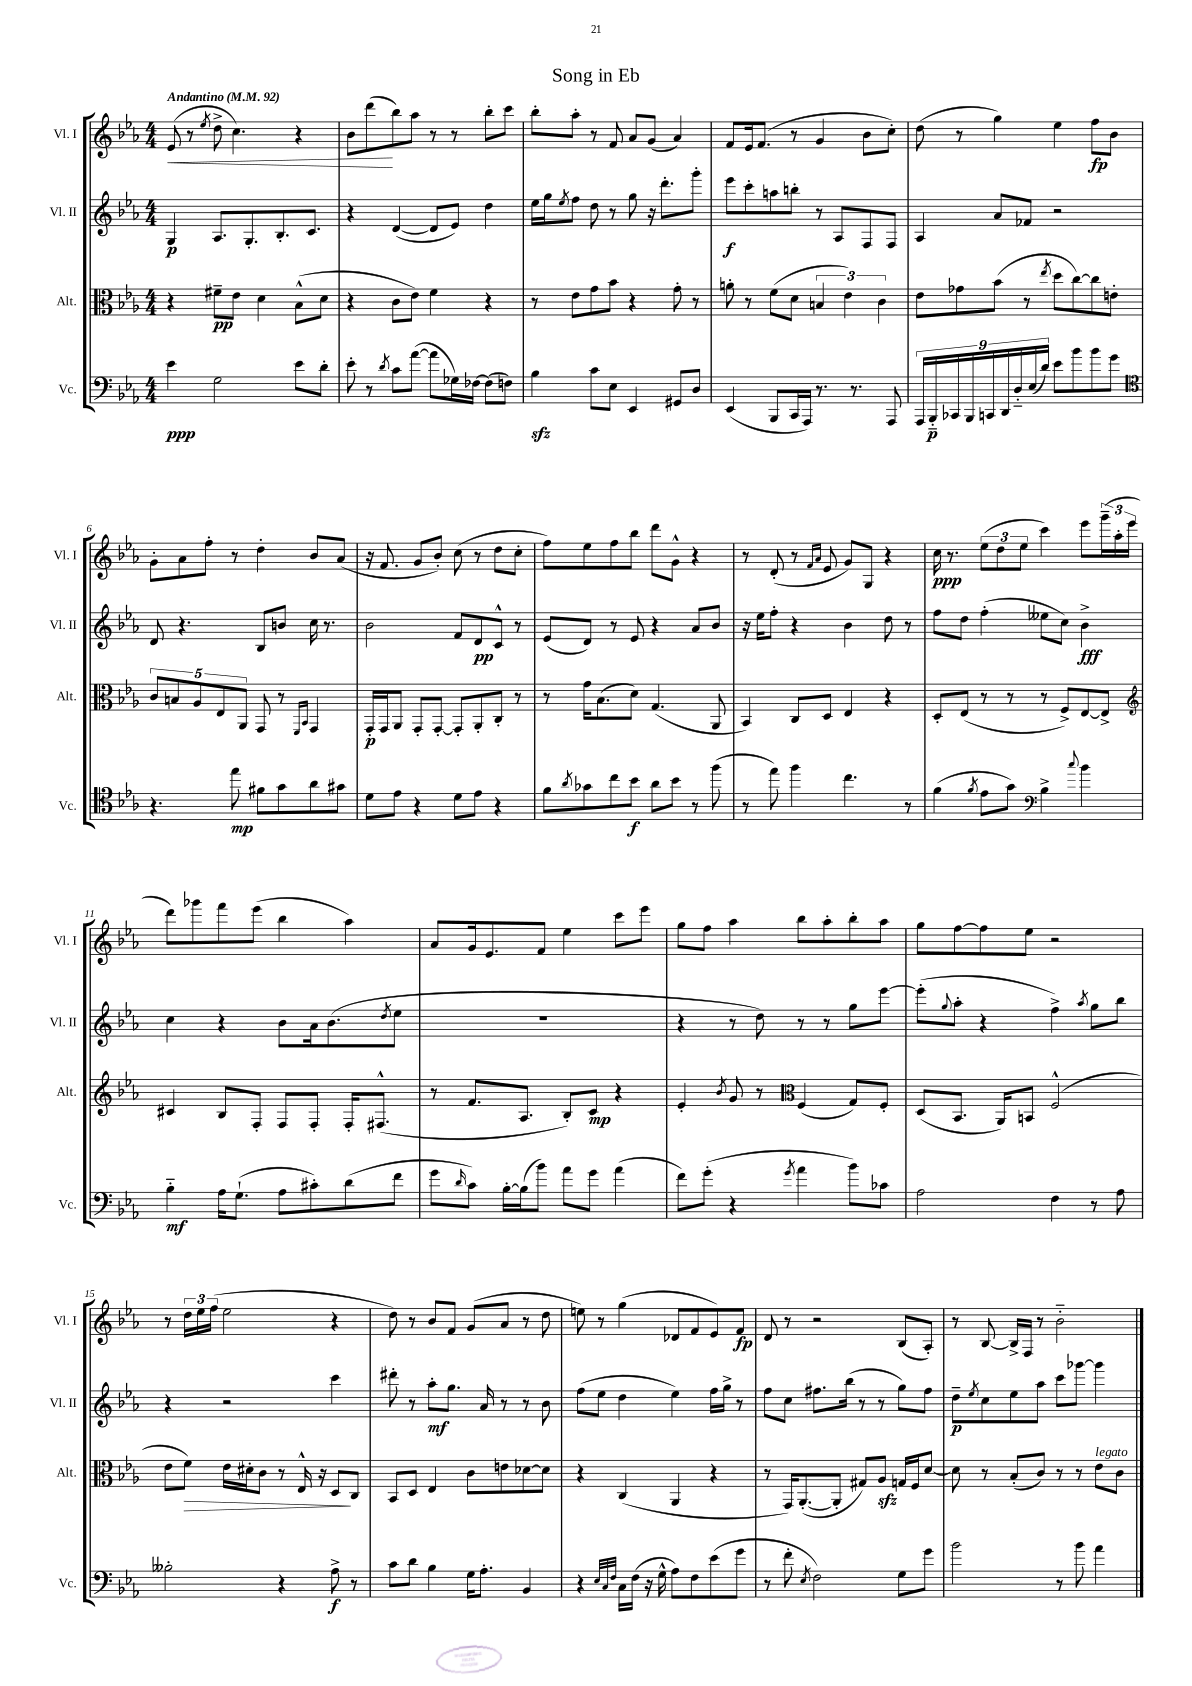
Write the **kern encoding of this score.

**kern	**dynam	**kern	**dynam	**kern	**dynam	**kern	**dynam
*part4	*part4	*part3	*part3	*part2	*part2	*part1	*part1
*staff4	*staff4	*staff3	*staff3	*staff2	*staff2	*staff1	*staff1
*I"Vc.	*	*I"Alt.	*	*I"Vl. II	*	*I"Vl. I	*
*I'Vc.	*	*I'Alt.	*	*I'Vl. II	*	*I'Vl. I	*
*clefF4	*	*clefC3	*	*clefG2	*	*clefG2	*
*k[b-e-a-]	*	*k[b-e-a-]	*	*k[b-e-a-]	*	*k[b-e-a-]	*
*M4/4	*	*M4/4	*	*M4/4	*	*M4/4	*
*MM92	*	*MM92	*	*MM92	*	*MM92	*
=1	=1	=1	=1	=1	=1	=1	=1
!	!	!	!	!	!	!LO:TX:a:B:t=Andantino	!
!	!	!	!	!	!	!	!LO:HP:b
4e-\	ppp	4r	.	4G/	p	(8e-/	<
.	.	.	.	.	.	8r	.
.	.	.	.	.	.	8qee-/	.
2G\	.	8f#X~\L	pp	8.A-/L	.	8dd^\	.
.	.	8e-\J	.	.	.	4.cc\)	.
.	.	.	.	8.G'/	.	.	.
.	.	4d\	.	.	.	.	.
.	.	.	.	8.B-'/	.	.	.
8e-\L	.	(8B-^^\L	.	.	.	4r	.
.	.	.	.	8.c/J	.	.	.
8d'\J	.	8d\J	.	.	.	.	.
=2	=2	=2	=2	=2	=2	=2	=2
8e-'\	.	4r	.	4r	.	8b-\L	.
8r	.	.	.	.	.	(8ddd\	.
8qd/	.	.	.	.	.	.	.
8c\L	.	8c\L	.	([4d/	.	8bb-\)	[
([8a-\J	.	8e-\J)	.	.	.	8aa-\J	.
8a-\L]	.	4f\	.	8d/L]	.	8r	.
16G-X\L)	.	.	.	8e-/J)	.	8r	.
[16F-X\JJ	.	.	.	.	.	.	.
(8F-\L]	.	4r	.	4dd\	.	8bb-'\L	.
8Fn\J)	.	.	.	.	.	8ccc\J	.
=3	=3	=3	=3	=3	=3	=3	=3
4B-zz\	.	8r	.	16ee-\LL	.	8bb-'\L	.
.	.	.	.	16gg\J	.	.	.
.	.	.	.	8qee-/	.	.	.
.	.	8e-\L	.	8ff\J	.	8aa-'\J	.
8c\L	.	8g\	.	8dd\	.	8r	.
8E-\J	.	8b-\J	.	8r	.	8f/	.
4EE-/	.	4r	.	8gg\	.	8a-/L	.
.	.	.	.	16r	.	(8g/J	.
.	.	.	.	8.ddd'\L	.	.	.
8GG#X/L	.	8g'\	.	.	.	4a-/)	.
8D/J	.	8r	.	8ggg'\J	.	.	.
=4	=4	=4	=4	=4	=4	=4	=4
(4EE-/	.	8an'\	.	8eee-\L	f	8f/L	.
.	.	8r	.	8ccc'\	.	16e-/k	.
.	.	.	.	.	.	(8.f/J	.
8BBB-/L	.	(8f\L	.	8aan\	.	.	.
16CC/L	.	8d\J	.	8bbn'\J	.	8r	.
16AAA-/JJ)	.	.	.	.	.	.	.
8.r	.	6Bn/	.	8r	.	4g/	.
.	.	.	.	8A-/L	.	.	.
.	.	6e-\)	.	.	.	.	.
8.r	.	.	.	.	.	.	.
.	.	.	.	8F/	.	8b-\L	.
.	.	6c\	.	.	.	.	.
8AAA-/	.	.	.	8F/J	.	8cc'\J)	.
=5	=5	=5	=5	=5	=5	=5	=5
18AAA-/LL	.	8e-\L	.	4A-/	.	(8dd\	.
18BBB-/	p	.	.	.	.	.	.
18CC-X/	.	.	.	.	.	.	.
.	.	8g-X\	.	.	.	8r	.
18BBB-/	.	.	.	.	.	.	.
18CCn/	.	.	.	.	.	.	.
.	.	(8b-\J	.	8a-/L	.	4gg\)	.
18DD/	.	.	.	.	.	.	.
18D/	.	.	.	.	.	.	.
.	.	8r	.	8f-X/J	.	.	.
(18E-/	.	.	.	.	.	.	.
18d/JJ)	.	.	.	.	.	.	.
.	.	8qee-/	.	.	.	.	.
8e-\L	.	8dd\L	.	2r	.	4ee-\	.
8b-\	.	[8cc\)	.	.	.	.	.
8b-\	.	8cc\]	.	.	.	8ff\L	fp
8g\J	.	8en'\J	.	.	.	8b-\J	.
!!LO:LB:g=z
=6	=6	=6	=6	=6	=6	=6	=6
*clefC4	*	*	*	*	*	*	*
4.r	.	10c/L	.	8d/	.	8g'\L	.
.	.	10Bn/	.	.	.	.	.
.	.	.	.	4.r	.	8a-\	.
.	.	10A-/	.	.	.	.	.
.	.	.	.	.	.	8ff'\J	.
.	.	10E-/	.	.	.	.	.
8ee-\	mp	.	.	.	.	8r	.
.	.	10AA-/J	.	.	.	.	.
8f#X\L	.	8GG/	.	8B-/L	.	4dd'\	.
8g\	.	8r	.	8bn/J	.	.	.
.	.	16qqFF/LL	.	.	.	.	.
.	.	16qqBB-/JJ	.	.	.	.	.
8a-\	.	4GG/	.	16cc\	.	8b-/L	.
.	.	.	.	8.r	.	.	.
8g#X\J	.	.	.	.	.	(8a-/J	.
=7	=7	=7	=7	=7	=7	=7	=7
8d\L	.	16GG'/LL	p	2b-\	.	16r	.
.	.	16GG/J	.	.	.	8.f/	.
8e-\J	.	8AA-/J	.	.	.	.	.
4r	.	8GG'/L	.	.	.	8g/L	.
.	.	[8GG'/J	.	.	.	8b-'/J)	.
8d\L	.	8GG'/L]	.	8f/L	.	(8cc\	.
8e-\J	.	8AA-'/	.	8d/	pp	8r	.
4r	.	8C'/J	.	8c^^/J	.	8dd\L	.
.	.	8r	.	8r	.	8cc'\J	.
=8	=8	=8	=8	=8	=8	=8	=8
8f\L	.	8r	.	(8e-/L	.	8ff\L)	.
8qa-/	.	.	.	.	.	.	.
8g-X\	.	16g\KL	.	8d/J)	.	8ee-\	.
.	.	(8.B-\	.	.	.	.	.
8cc\	.	.	.	8r	.	8ff\	.
8b-\J	f	8d\J)	.	8e-/	.	8bb-\J	.
8a-\L	.	(4.G/	.	4r	.	8ddd\L	.
8b-\J	.	.	.	.	.	8g^^\J	.
8r	.	.	.	8a-/L	.	4r	.
(8ff\	.	8AA-/	.	8b-/J	.	.	.
=9	=9	=9	=9	=9	=9	=9	=9
8r	.	4BB-/)	.	16r	.	8r	.
.	.	.	.	16ee-\KL	.	.	.
8ee-\)	.	.	.	8ff'\J	.	(8d'/	.
4ff\	.	8C/L	.	4r	.	8r	.
.	.	.	.	.	.	16qqf/LL	.
.	.	.	.	.	.	16qqa-/JJ	.
.	.	8D/J	.	.	.	8e-/	.
4.cc\	.	4E-/	.	4b-\	.	8g/L)	.
.	.	.	.	.	.	8G/J	.
.	.	4r	.	8dd\	.	4r	.
8r	.	.	.	8r	.	.	.
=10	=10	=10	=10	=10	=10	=10	=10
(4f\	.	8D'/L	.	8ff\L	.	16cc\	ppp
.	.	.	.	.	.	8.r	.
.	.	(8E-/J	.	8dd\J	.	.	.
8qf/	.	.	.	.	.	.	.
8e-\L	.	8r	.	(4ff'\	.	(12ee-\L	.
.	.	.	.	.	.	12dd\	.
8g\J)	.	8r	.	.	.	.	.
.	.	.	.	.	.	12ee-\J	.
*clefF4	*	*	*	*	*	*	*
4B-^\	.	8r	.	8ee--X\L	.	4ccc\)	.
.	.	8F^/L)	.	8cc\J)	.	.	.
8qqcc/	.	.	.	.	.	.	.
4b-\	.	[8E-/	.	4b-^\	fff	8eee-\L	.
.	.	8E-^/J]	.	.	.	(24ggg~\L	.
.	.	.	.	.	.	24aa-'\	.
.	.	.	.	.	.	24eee-\JJ	.
!!LO:LB:g=z
=11	=11	=11	=11	=11	=11	=11	=11
*	*	*clefG2	*	*	*	*	*
4B-\	mf	4c#X/	.	4cc\	.	8ddd\L)	.
.	.	.	.	.	.	8ggg-X\	.
16A-\KL	.	8B-/L	.	4r	.	8fff\	.
(8.G`\J	.	.	.	.	.	.	.
.	.	8F'/J	.	.	.	(8eee-\J	.
8A-\L	.	8F/L	.	8b-\L	.	4bb-\	.
8c#X'\)	.	8F'/J	.	16a-\k	.	.	.
.	.	.	.	(8.b-\	.	.	.
(8d\	.	16F'/KL	.	.	.	4aa-\)	.
.	.	(8.F#X^^/J	.	.	.	.	.
.	.	.	.	8qdd/	.	.	.
8f\J	.	.	.	8ee-\J	.	.	.
=12	=12	=12	=12	=12	=12	=12	=12
8g\L	.	8r	.	1r	.	8a-/L	.
16qqd/	.	.	.	.	.	.	.
8c\J)	.	8.f/L	.	.	.	16g/k	.
.	.	.	.	.	.	8.e-/	.
[16B-'\LL	.	.	.	.	.	.	.
(16B-\J]	.	8.A-/J	.	.	.	.	.
8b-\J)	.	.	.	.	.	8f/J	.
8a-\L	.	8B-'/L)	.	.	.	4ee-\	.
8g\J	.	8c/J	mp	.	.	.	.
(4a-\	.	4r	.	.	.	8ccc\L	.
.	.	.	.	.	.	8eee-\J	.
=13	=13	=13	=13	=13	=13	=13	=13
8f\L)	.	4e-'/	.	4r	.	8gg\L	.
(8g'\J	.	.	.	.	.	8ff\J	.
.	.	8qb-/	.	.	.	.	.
4r	.	8g/	.	8r	.	4aa-\	.
.	.	8r	.	8dd\)	.	.	.
8qg/	.	.	.	.	.	.	.
*	*	*clefC3	*	*	*	*	*
4a-\	.	(4F/	.	8r	.	8bb-\L	.
.	.	.	.	8r	.	8aa-'\	.
8b-\L)	.	8G/L)	.	8gg\L	.	8bb-'\	.
8c-X\J	.	8F'/J	.	[8eee-\J	.	8aa-\J	.
=14	=14	=14	=14	=14	=14	=14	=14
2A-\	.	(8D/L	.	(8eee-'\L]	.	8gg\L	.
.	.	.	.	8qqgg/	.	.	.
.	.	8.BB-/J	.	8aa-'\J	.	[8ff\	.
.	.	.	.	4r	.	8ff\]	.
.	.	16AA-/KL)	.	.	.	.	.
.	.	8BBn/J	.	.	.	8ee-\J	.
4F\	.	(2F^^/	.	4ff^\)	.	2r	.
.	.	.	.	8qaa-/	.	.	.
8r	.	.	.	8gg\L	.	.	.
8A-\	.	.	.	8bb-\J	.	.	.
!!LO:LB:g=z
=15	=15	=15	=15	=15	=15	=15	=15
2B--X'\	.	8e-\L	.	4r	.	8r	.
!	!	!	!LO:HP:b	!	!	!	!
.	.	8f\J)	>	.	.	24dd\LL	.
.	.	.	.	.	.	24ee-\	.
.	.	.	.	.	.	(24ff\JJ	.
.	.	16e-\LL	.	2r	.	2ee-\	.
.	.	16d#X'\J	.	.	.	.	.
.	.	8c\J	.	.	.	.	.
4r	.	8r	.	.	.	.	.
.	.	16E-^^/	.	.	.	.	.
.	.	16r	.	.	.	.	.
8A-^\	f	8D/L	.	4ccc\	.	4r	.
8r	.	8C/J	]	.	.	.	.
=16	=16	=16	=16	=16	=16	=16	=16
8c\L	.	8BB-/L	.	8ddd#X'\	.	8dd\)	.
8d\J	.	8D/J	.	8r	.	8r	.
4B-\	.	4E-/	.	8aa-'\L	mf	8b-/L	.
.	.	.	.	8.gg\J	.	8f/J	.
16G\KL	.	8c\L	.	.	.	(8g/L	.
8.A-'\J	.	.	.	16a-/	.	.	.
.	.	8en\	.	8r	.	8a-/J	.
4BB-/	.	[8d-X\	.	8r	.	8r	.
.	.	8d-\J]	.	8b-\	.	8dd\	.
=17	=17	=17	=17	=17	=17	=17	=17
4r	.	4r	.	(8ff\L	.	8een\)	.
.	.	.	.	8ee-\J	.	8r	.
32qqE-/LLL	.	.	.	.	.	.	.
32qqC/	.	.	.	.	.	.	.
32qqF/JJJ	.	.	.	.	.	.	.
16C\LL	.	(4C/	.	4dd\	.	(4gg\	.
(16F\JJ	.	.	.	.	.	.	.
16r	.	.	.	.	.	.	.
16G^^\	.	.	.	.	.	.	.
8A-\L)	.	4AA-/	.	4ee-\)	.	8d-X/L	.
8F\	.	.	.	.	.	8f/	.
(8e-\	.	4r	.	16ff\LL	.	8e-/)	.
.	.	.	.	16gg^\JJ	.	.	.
8g\J	.	.	.	8r	.	8f/J	fp
=18	=18	=18	=18	=18	=18	=18	=18
8r	.	8r	.	8ff\L	.	8d/	.
8f'\	.	16GG/KL)	.	8cc\J	.	8r	.
.	.	([8.AA-'/	.	.	.	.	.
8qE-/	.	.	.	.	.	.	.
2F\)	.	.	.	8.ff#X\L	.	2r	.
.	.	8AA-'/J]	.	.	.	.	.
.	.	.	.	(16bb-\Jk	.	.	.
.	.	8G#X/L)	.	8r	.	.	.
.	.	8A-zz/J	.	8r	.	.	.
8G\L	.	16Gn/LL	.	8gg\L)	.	(8B-/L	.
.	.	16F/J	.	.	.	.	.
8g\J	.	[8d/J	.	8ff#\J	.	8A-'/J)	.
=19	=19	=19	=19	=19	=19	=19	=19
2b-\	.	8d\]	.	8dd~\L	p	8r	.
.	.	.	.	8qee-/	.	.	.
.	.	8r	.	8cc\	.	[8B-/	.
.	.	(8B-'/L	.	8ee-\	.	16B-^/LL]	.
.	.	.	.	.	.	16F/JJ	.
.	.	8c/J)	.	8aa-\J	.	8r	.
8r	.	8r	.	8ccc\L	.	2b-\	.
8b-\	.	8r	.	[8ggg-X\J	.	.	.
!	!	!LO:TX:a:i:t=legato	!	!	!	!	!
4a-\	.	8e-\L	.	4ggg-\]	.	.	.
.	.	8c\J	.	.	.	.	.
==	==	==	==	==	==	==	==
*-	*-	*-	*-	*-	*-	*-	*-
